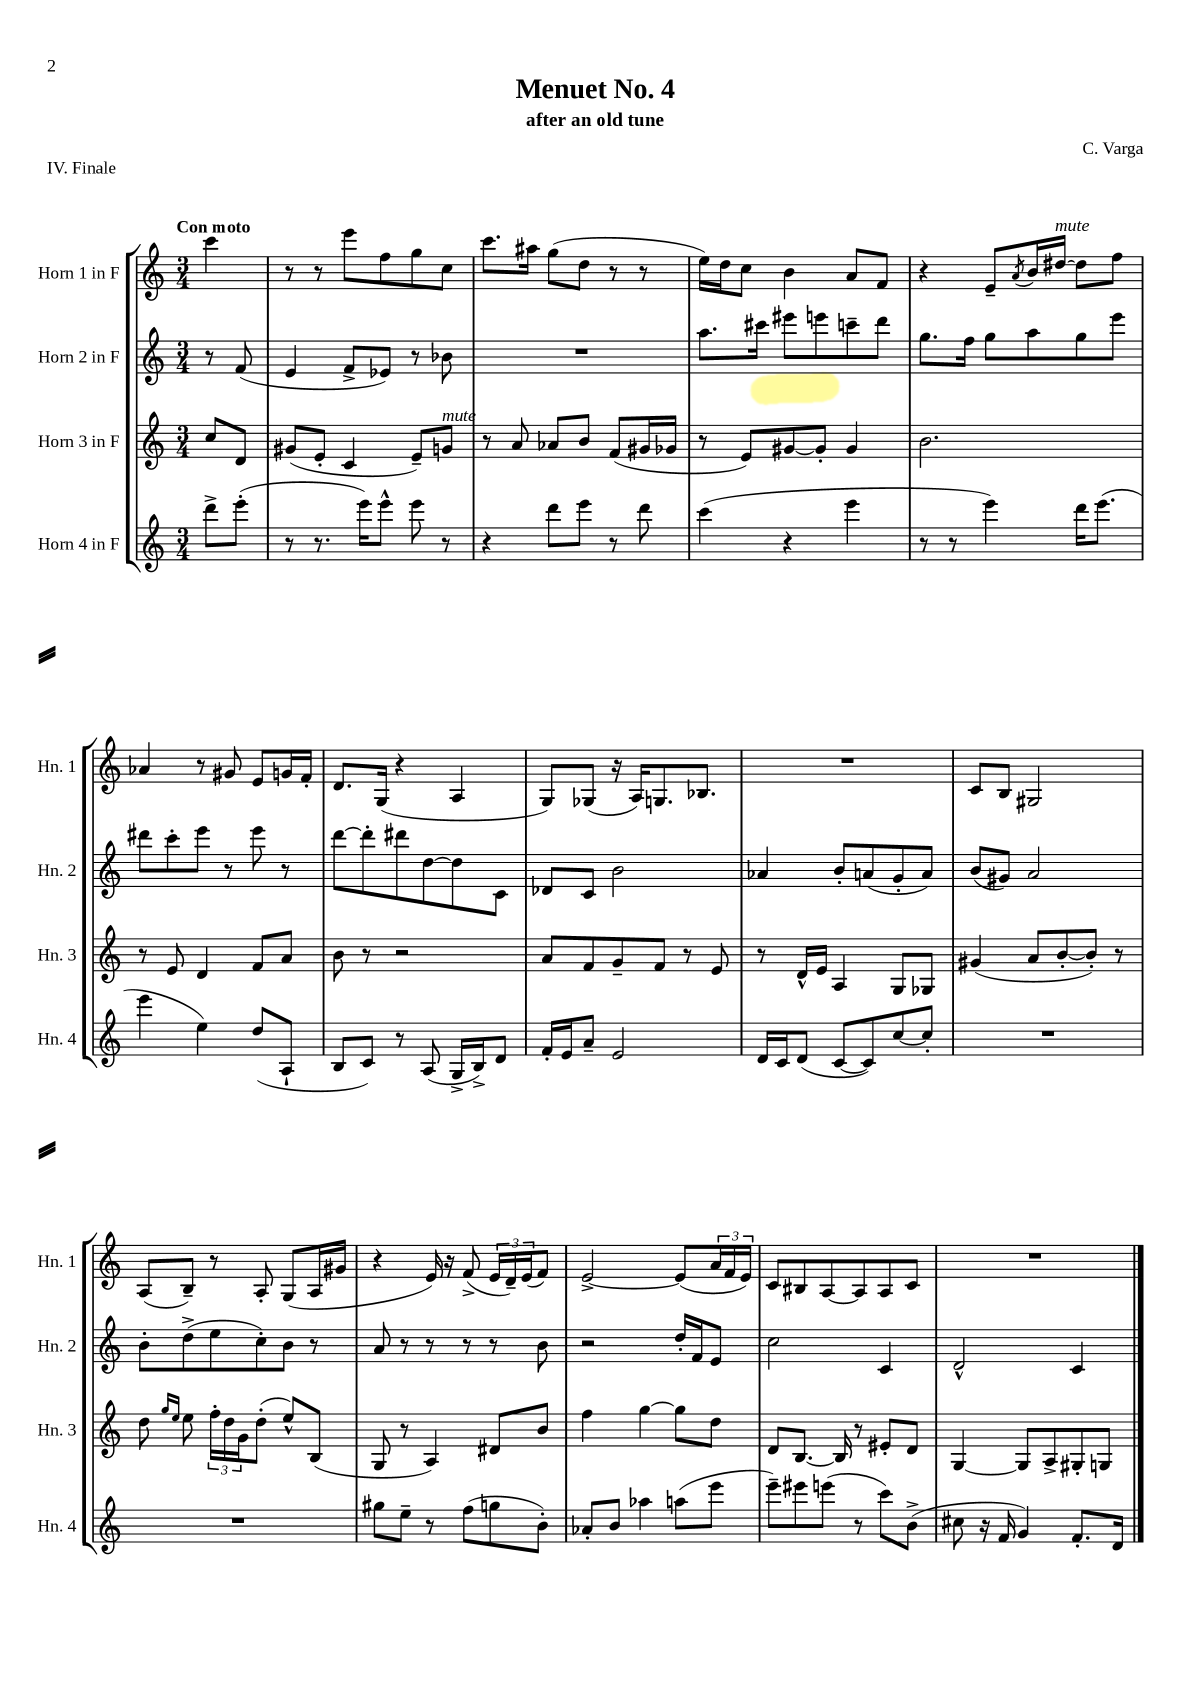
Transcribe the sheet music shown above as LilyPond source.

\header { title = "Menuet No. 4" composer = "C. Varga" subtitle = "after an old tune" piece = "IV. Finale" }
<<
\new StaffGroup <<
\new Staff = "s0" \with { instrumentName = "Horn 1 in F" shortInstrumentName = "Hn. 1" } {
    \clef treble \key c \major \numericTimeSignature \time 3/4 \partial 4 \tempo "Con moto"
    c'''4 |
    r8 r8 e'''8 f''8 g''8 c''8 |
    c'''8. ais''16 g''8( d''8 r8 r8 |
    e''16) d''16 c''8 b'4 a'8 f'8 |
    r4 e'8-- \acciaccatura { a'8 } b'16 dis''16~^\markup { \italic "mute" } dis''8 f''8 |
    aes'4 r8 gis'8 e'8 g'16 f'16-. |
    d'8. g16( r4 a4 |
    g8) ges8( r16 a16) g8. bes8. |
    R2. |
    c'8 b8 gis2 |
    a8( b8--) r8 a8-. g8( a16 gis'16 |
    r4 e'16) r16 f'8->( \tuplet 3/2 { e'16 d'16--) e'16( } f'8) |
    e'2~-> e'8( \tuplet 3/2 { a'16 f'16 e'16) } |
    c'8 bis8 a8~ a8 a8 c'8 |
    R2. \bar "|." |
}
\new Staff = "s1" \with { instrumentName = "Horn 2 in F" shortInstrumentName = "Hn. 2" } {
    \clef treble \key c \major \numericTimeSignature \time 3/4 \partial 4
    r8 f'8( |
    e'4 f'8-> ees'8) r8 bes'8 |
    R2. |
    a''8. cis'''16 eis'''8 e'''8 c'''8-- d'''8 |
    g''8. f''16 g''8 a''8 g''8 e'''8 |
    dis'''8 c'''8-. e'''8 r8 e'''8 r8 |
    d'''8~ d'''8-. dis'''8 d''8~ d''8 c'8 |
    des'8 c'8 b'2 |
    aes'4 b'8-. a'8( g'8-. a'8) |
    b'8( gis'8) a'2 |
    b'8-. d''8->( e''8 c''8-.) b'8 r8 |
    a'8 r8 r8 r8 r8 b'8 |
    r2 d''16-. f'16 e'8 |
    c''2 c'4 |
    d'2-^ c'4 \bar "|." |
}
\new Staff = "s2" \with { instrumentName = "Horn 3 in F" shortInstrumentName = "Hn. 3" } {
    \clef treble \key c \major \numericTimeSignature \time 3/4 \partial 4
    c''8 d'8 |
    gis'8( e'8-. c'4 e'8--) g'8^\markup { \italic "mute" } |
    r8 a'8 aes'8 b'8 f'8( gis'16 ges'16 |
    r8 e'8) gis'8~ gis'8-. gis'4 |
    b'2. |
    r8 e'8 d'4 f'8 a'8 |
    b'8 r8 r2 |
    a'8 f'8 g'8-- f'8 r8 e'8 |
    r8 d'16-^ e'16 a4 g8 ges8 |
    gis'4( a'8 b'8~-. b'8-.) r8 |
    d''8 \grace { g''16 e''16 } e''8 \tuplet 3/2 { f''16-. d''16 g'16 } d''8-.( e''8-^) b8( |
    g8 r8 a4) dis'8 b'8 |
    f''4 g''4~ g''8 d''8 |
    d'8 b8.~ b16 r8 eis'8-. d'8 |
    g4~ g8 a8-> gis8-. g8 \bar "|." |
}
\new Staff = "s3" \with { instrumentName = "Horn 4 in F" shortInstrumentName = "Hn. 4" } {
    \clef treble \key c \major \numericTimeSignature \time 3/4 \partial 4
    d'''8-> e'''8-.( |
    r8 r8. e'''16) e'''8-^ e'''8 r8 |
    r4 d'''8 e'''8 r8 d'''8 |
    c'''4( r4 e'''4 |
    r8 r8 e'''4) d'''16 e'''8.( |
    e'''4 e''4) d''8( a8-! |
    b8 c'8) r8 a8( g16-> b16->) d'8 |
    f'16-. e'16 a'8-- e'2 |
    d'16 c'16 d'8( c'8~ c'8) c''8~ c''8-. |
    R2. |
    R2. |
    gis''8 e''8-- r8 f''8( g''8 b'8-.) |
    aes'8-. b'8 aes''4 a''8( e'''8 |
    e'''8--) eis'''8 e'''8( r8 c'''8) b'8->( |
    cis''8 r16 f'16 g'4) f'8.-. d'16 \bar "|." |
}
>>
>>
\layout { \context { \Score \remove "Bar_number_engraver" } }
